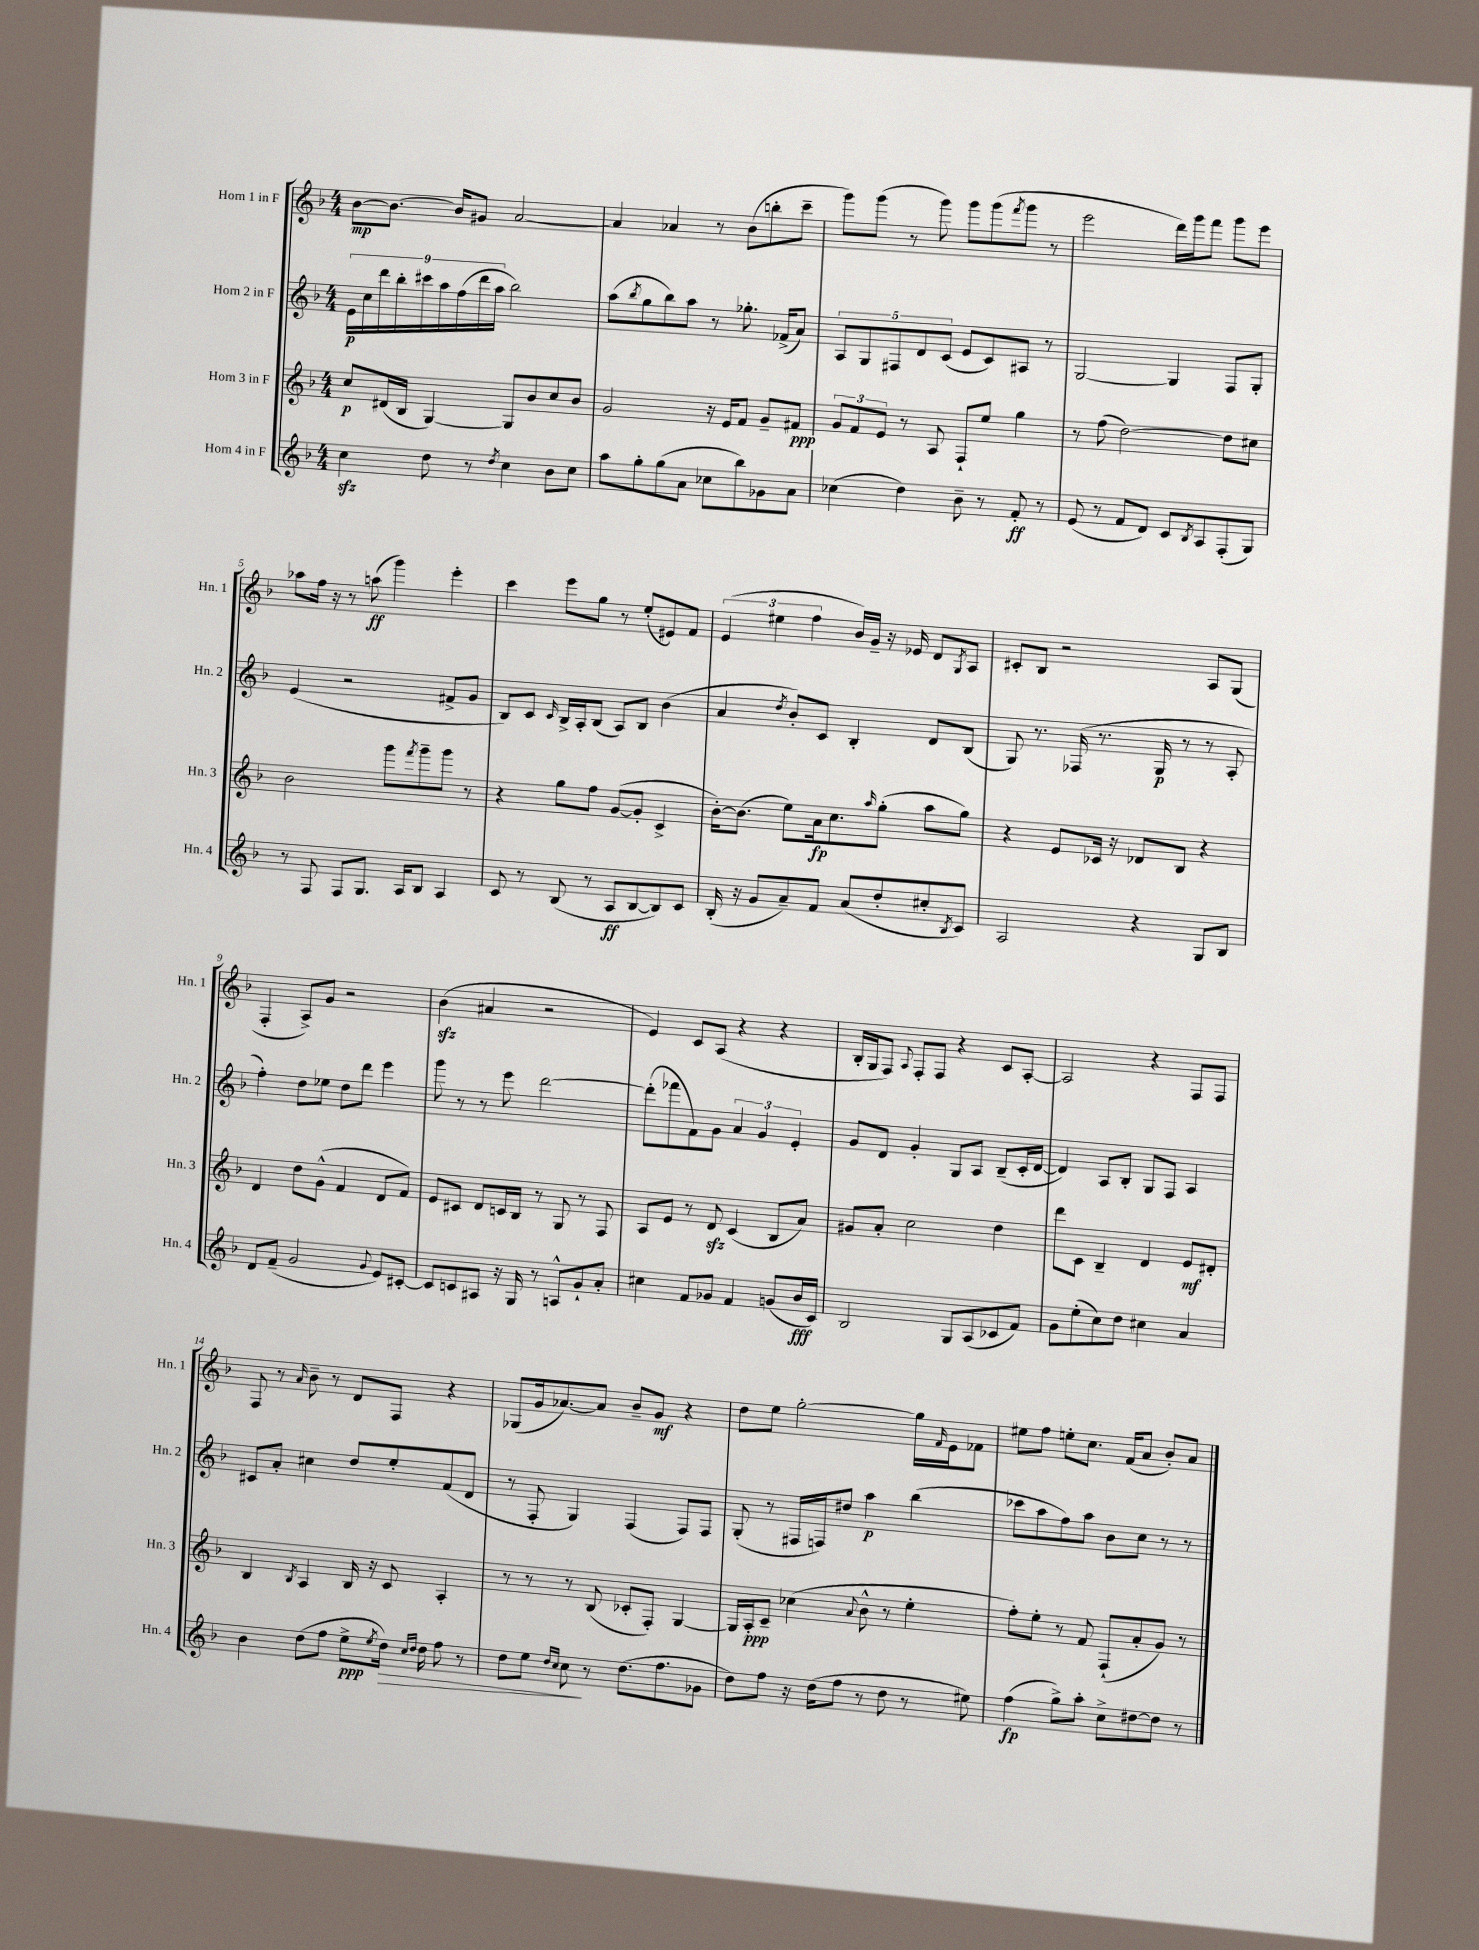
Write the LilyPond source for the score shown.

<<
\new StaffGroup <<
\new Staff = "s0" \with { instrumentName = "Horn 1 in F" shortInstrumentName = "Hn. 1" } {
    \clef treble \key f \major \numericTimeSignature \time 4/4
    bes'8~\mp bes'8.~ bes'16 gis'8 a'2~ |
    a'4 aes'4 r8 bes'8( b''8-. c'''8-- |
    g'''8) g'''8( r8 g'''8) g'''8 g'''8( \acciaccatura { f'''8 } g'''8 r8 |
    e'''2 d'''16) g'''16 f'''8 g'''8 e'''8 |
    aes''8 f''16 r16 r8 a''8\ff( g'''4) e'''4-. |
    c'''4 e'''8 g''8 r8 e''8-.( eis'8) f'8 |
    \tuplet 3/2 { e'4( eis''4 f''4 } bes'16) g'16-- r16 ees'16 d'8 \acciaccatura { g8 } a8 |
    cis'8-. bes8 r2 a8 g8( |
    f4-. a8->) g'8 r2 |
    bes'4\sfz( ais'4 r2 |
    e'4) c'8 a8( r4 r4 |
    bes16-. g16 f8) \appoggiatura { a8 } f8-. f8 r4 c'8 a8~-. |
    a2 r4 f8 f8 |
    f8 r8 \grace { a'16 } bes'8-- r8 d'8 f8 r4 |
    ges8( g'16 aes'8.~) aes'8 bes'8-- g'8\mf r4 |
    d''8 e''8 g''2~-. g''16 \grace { f'16 } e'16 fes'8 |
    eis''8 f''8 e''8-. c''8. f'16( a'8 bes'8-.) a'8 \bar "|." |
}
\new Staff = "s1" \with { instrumentName = "Horn 2 in F" shortInstrumentName = "Hn. 2" } {
    \clef treble \key f \major \numericTimeSignature \time 4/4
    \tuplet 9/8 { e'16\p c''16 d'''16 bes''16-. cis'''16 a''16 f''16( d'''16 a''16 } bes''2) |
    a''8( \acciaccatura { bes''8 } g''8 bes''8) a''8 r8 ges''8.-. fes'16->( a'8) |
    \tuplet 5/4 { a8 g8 fis8 d'8 c'8( } e'8 c'8) ais8 r8 |
    g2~ g4 f8 g8-. |
    e'4( r2 fis'8-> g'8 |
    bes8) c'8 \grace { c'16 } bes16-> a16-. bes8( a8) bes8 bes'4( |
    a'4 \acciaccatura { d''8 } bes'8-.) c'8 bes4-. d'8 bes8( |
    g8) r8. fes16( r8. g16\p r8 r8 a8-. |
    f''4-.) d''8 ees''8 d''8 d'''8 e'''4 |
    g'''8 r8 r8 e'''8 d'''2~ |
    d'''8-.( fes'''8 f'8) g'8 \tuplet 3/2 { a'4 g'4 e'4-. } |
    g'8 d'8 g'4-. g8 a8 bes8--( c'16-. d'16~ |
    d'4) a8 bes8-. g8 f8 a4 |
    cis'8 a'8-. cis''4 d''8 e''8-. f'8( d'8 |
    r8 f8-. g4) f4( f8) f8 |
    g8-.( r8 fis16 f16) dis''8 a''4\p bes''4( |
    ces'''8 a''8 f''8) a''8 bes'8 c''8 r8 r8 \bar "|." |
}
\new Staff = "s2" \with { instrumentName = "Horn 3 in F" shortInstrumentName = "Hn. 3" } {
    \clef treble \key f \major \numericTimeSignature \time 4/4
    c''8\p dis'16( bes16 g4~) g8 bes'8 c''8 bes'8 |
    g'2 r16 e'16 f'8 g'8-- fis'8\ppp |
    \tuplet 3/2 { g'8 f'8 e'8 } r8 a8 f8-! e''8 g''4 |
    r8 f''8( d''2~) d''8 cis''8 |
    bes'2 g'''8 \acciaccatura { f'''8 } g'''8-- g'''8 r8 |
    r4 g''8 f''8 g'8~( g'8-. c'4-> |
    bes'16~-.) bes'8.( e''8) a'16\fp c''8. \grace { a''16 } g''8-.( a''8 g''8) |
    r4 e'8 ces'16 r16 des'8 bes8 r4 |
    d'4 d''8 g'8-^( f'4 d'8 f'8) |
    e'8 cis'8 d'8 c'16 bes16 r8 g8 r8 f8 |
    a8 e'8 r8 d'8\sfz c'4( bes8 a'8) |
    gis'8 a'8-. c''2 d''4 |
    d'''8 c'8 bes4-- d'4 e'8\mf dis'8-. |
    bes4 \acciaccatura { bes8 } a4 bes16 r16 c'8 a4-. |
    r8 r8 r8 bes8( ces'8-. f8-.) g4~ |
    g16 a16-.\ppp c'8-- ces''4( \appoggiatura { a'8 } bes'8-^ r8 e''4-. |
    f''8-.) e''8-. r8 f'8 f8-!( a'8-. g'8) r8 \bar "|." |
}
\new Staff = "s3" \with { instrumentName = "Horn 4 in F" shortInstrumentName = "Hn. 4" } {
    \clef treble \key f \major \numericTimeSignature \time 4/4
    c''4\sfz d''8 r8 \acciaccatura { d''8 } c''4 bes'8 c''8 |
    a''8 g''8-. g''8( a'8 ces''8 bes''8) ges'8 a'8 |
    ces''4( d''4) bes'8-- r8 f'8-.\ff r8 |
    e'8( r8 f'8 d'8) c'8 \acciaccatura { bes8 } a8 f8-.( g8) |
    r8 f8 f8 g8. a16 bes8 a4 |
    c'8 r8 bes8( r8 a8\ff bes8~ bes8) c'8 |
    bes16-.( r16 g'8 a'8--) f'8 a'8( d''8-. cis''8-. \acciaccatura { bes8 } c'8) |
    a2 r4 g8 bes8 |
    d'8 f'8--( g'2 \appoggiatura { g'8 } e'8) cis'8~-. |
    cis'8 c'8 ais8 r16 g16 r8 a8-^ g'8-! a'8-. |
    cis''4 f'8 ges'8 f'4 g'8( bes'16\fff c'16) |
    bes2 g8 a8( ces'8 f'8) |
    g'8 e''8-.( c''8) d''8 cis''4 a'4 |
    bes'4 d''8( f''8 e''8->\ppp \acciaccatura { e''8 } d''16\>) \grace { c''16 d''16 } d''16 f''8 r8 |
    d''8 e''8 \grace { d''16 c''16 } c''8\! r8 d''8.( f''8. ges'8 |
    d''8) f''8 r16 d''16( f''8 r8 d''8 r8 eis''8) |
    f''4\fp( g''8->) a''8-. c''8-> dis''8~ dis''8 r8 \bar "|." |
}
>>
>>
